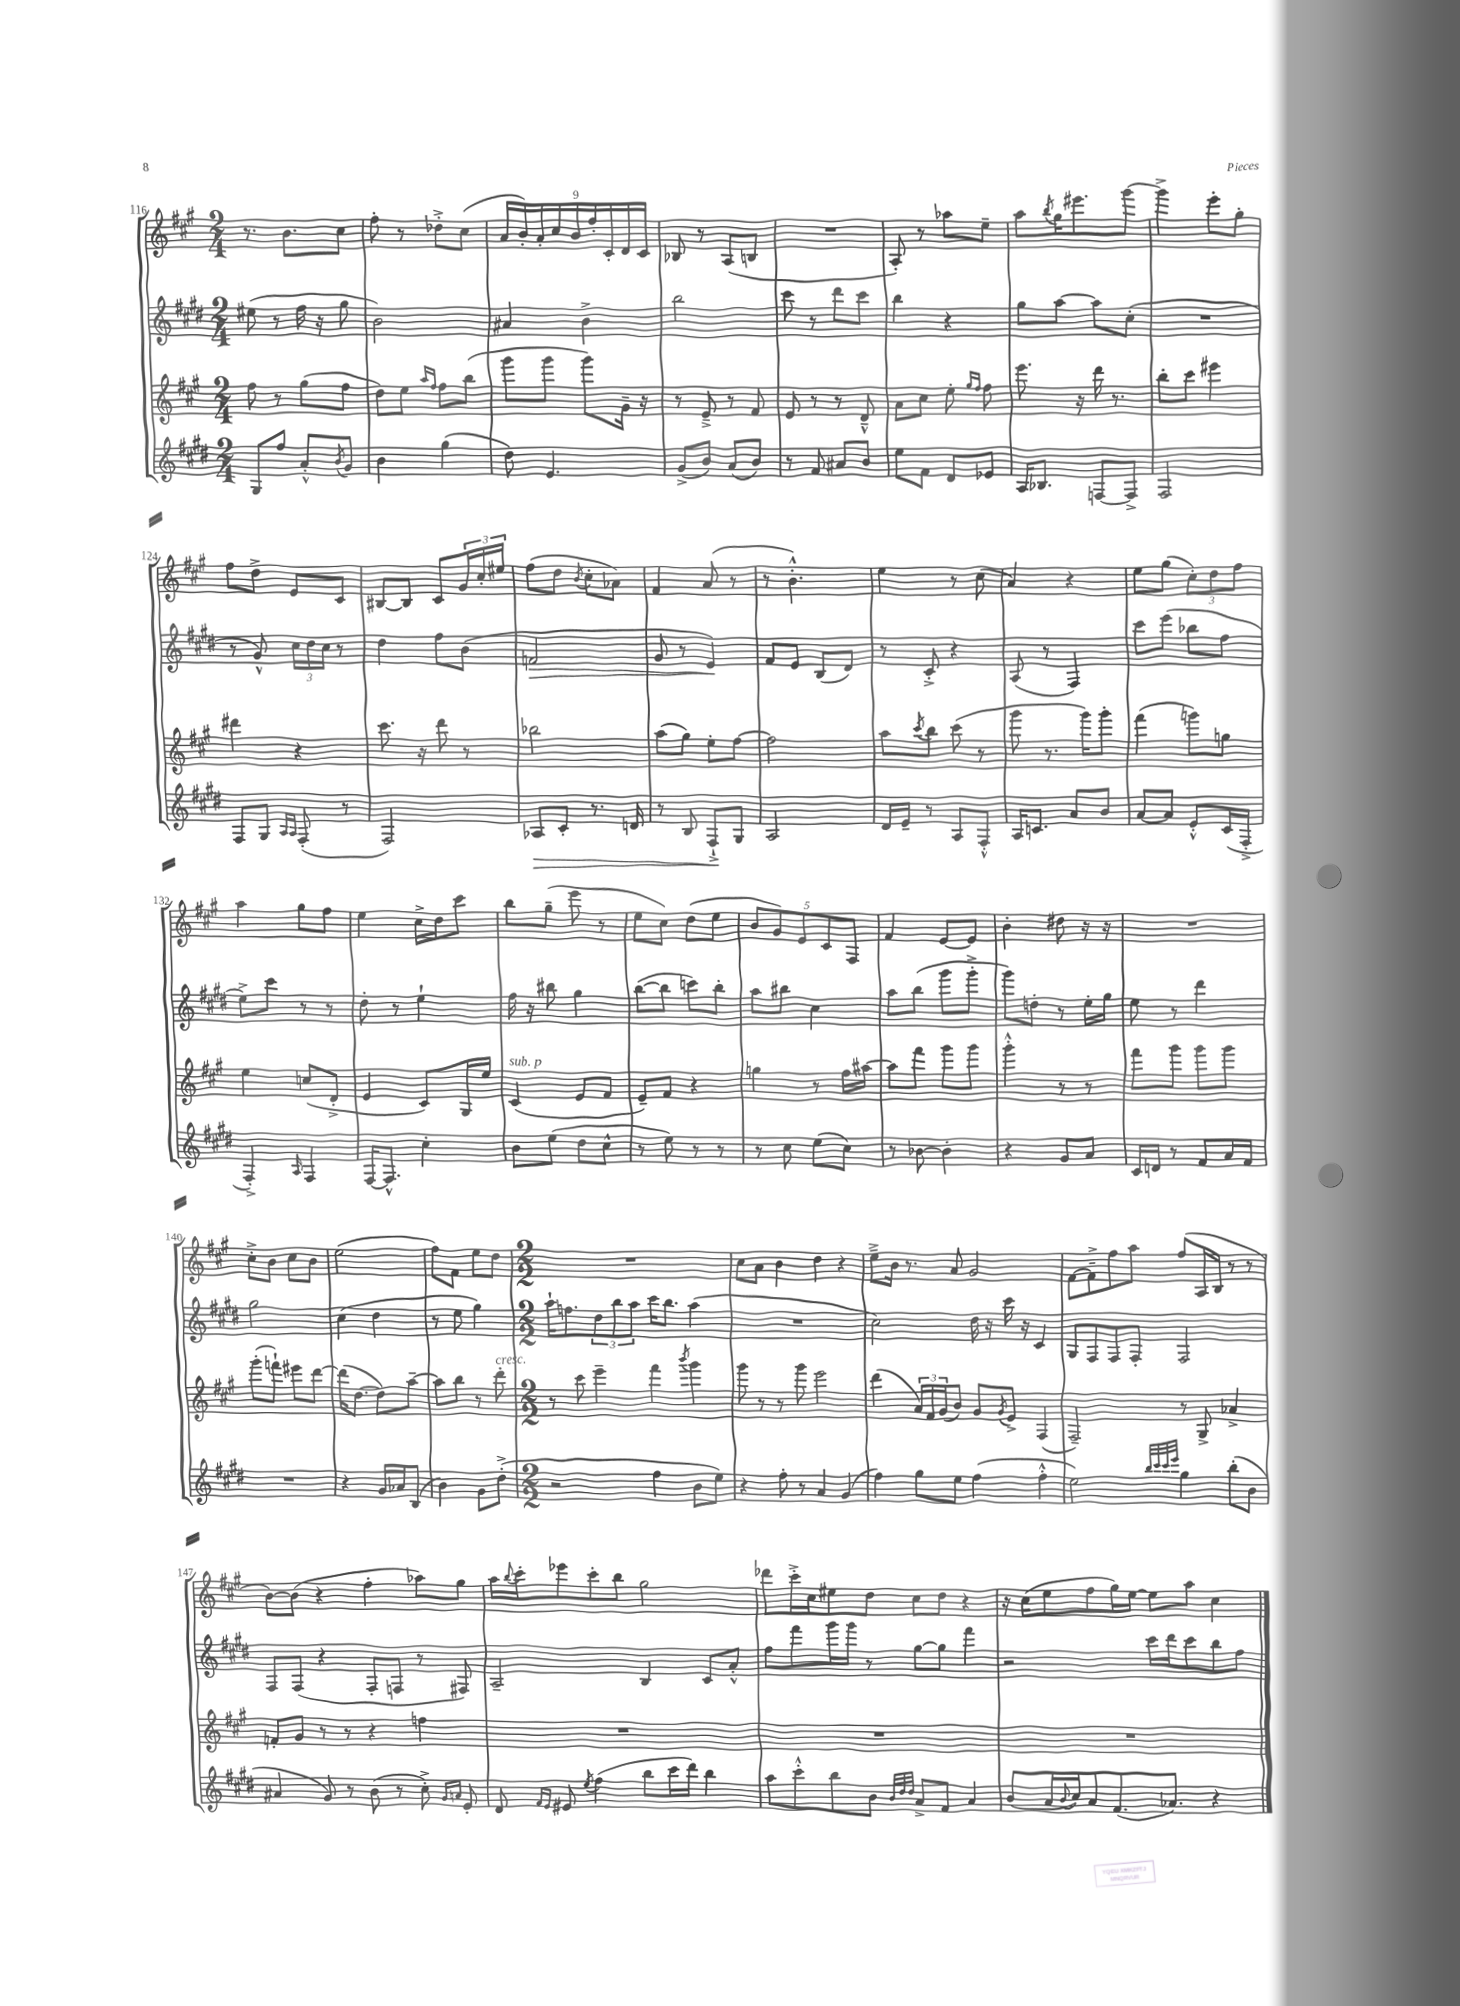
<<
\new StaffGroup <<
\new Staff = "s0" {
    \clef treble \key a \major \numericTimeSignature \time 2/4
    r8. b'8. cis''8 |
    fis''8-. r8 des''8-.-> cis''8( |
    \tuplet 9/8 { a'16 b'16-.) a'16-. cis''16 b'16 fis''16-. cis'16-. d'16 cis'16 } |
    bes8 r8 a8( b8 |
    R2 |
    a8-.) r8 aes''8 e''8-- |
    a''8 \acciaccatura { b''8 } gis''16 eis'''8. gis'''8~ |
    gis'''4-> e'''8-. gis''8-. |
    fis''8 d''8-> e'8 cis'8 |
    bis8~ bis8 cis'8 \tuplet 3/2 { gis'16 cis''16-. eis''16 } |
    fis''8( d''8 \acciaccatura { b'8 } cis''8-. aes'8) |
    fis'4 a'8( r8 |
    r8 b'4.-.-^) |
    e''4 r8 cis''8( |
    a'4) r4 |
    e''8 gis''8( \tuplet 3/2 { cis''8-.) d''8 fis''8 } |
    a''4 gis''8 fis''8 |
    e''4 cis''16-> d''16 cis'''8 |
    b''8 gis''8--( e'''8 r8 |
    e''8 cis''8) d''8( e''8 |
    \tuplet 5/4 { b'8 gis'8) e'8 cis'8 fis8 } |
    fis'4 e'8~ e'8 |
    b'4-. dis''8 r16 r16 |
    R2 |
    cis''8-.-> b'8 cis''8 b'8 |
    e''2( |
    fis''8) fis'8 e''8 d''8 |
    \numericTimeSignature \time 2/2 R1 |
    cis''8 a'8 b'4 d''4 r4 |
    e''8---> b'16 r8. a'8 gis'2 |
    fis'8~ fis'8---> fis''8 a''8 fis''8( a16 b16 r8 r8 |
    b'8~) b'8( r4 fis''4-. aes''8) gis''8 |
    a''16 \appoggiatura { b''8 } cis'''16-. ees'''8 cis'''8-. b''8 gis''2 |
    des'''8 cis'''16-.-> cis''16 eis''8 d''8 cis''8 d''8 r4 |
    r16 cis''16( e''8 fis''8 gis''16) e''16~ e''8 a''8 cis''4 \bar "|." |
}
\new Staff = "s1" {
    \clef treble \key e \major \numericTimeSignature \time 2/4
    eis''8( r8 fis''16 r16 gis''8 |
    b'2) |
    ais'4 b'4-> |
    b''2 |
    cis'''8 r8 dis'''8 cis'''8 |
    b''4 r4 |
    gis''8 a''8~ a''8 cis''8-.( |
    R2 |
    r8 gis'8-^) \tuplet 3/2 { cis''16 dis''16 cis''16 } r8 |
    dis''4 fis''8 b'8( |
    f'2\> |
    gis'8 r8 e'4\!) |
    fis'8 e'8 b8( dis'8) |
    r8 cis'8-.-> r4 |
    a8( r8 fis4) |
    cis'''8 e'''8( bes''8 fis''8 |
    e''8->) cis'''8 r8 r8 |
    dis''8-. r8 e''4-! |
    fis''16 r16 bis''8 gis''4 |
    b''8~( b''8 c'''8) b''8-. |
    a''8 bis''8 cis''4 |
    a''8 b''8( gis'''8 gis'''8-.-> |
    gis'''8) d''8-. r8 e''16-. gis''16 |
    e''8 r8 dis'''4 |
    gis''2 |
    cis''4( dis''4 |
    r8 e''8 gis''4) |
    \numericTimeSignature \time 2/2 a''16-! f''8. \tuplet 3/2 { dis''8 b''8 a''8 } cis'''16 b''8. a''4( |
    R1 |
    cis''2) dis''16 r16 cis'''16 r16 cis'4 |
    gis8 fis8 fis8 fis8-. fis2 |
    fis8 fis8( r4 fis8-. f8 r8 fis8) |
    a2-- b4 cis'8 a'8-.-^ |
    fis''8 fis'''8 gis'''16 gis'''16 r8 gis''8~ gis''8 fis'''4 |
    r2 cis'''16 dis'''16 cis'''8 b''8 fis''8 \bar "|." |
}
\new Staff = "s2" {
    \clef treble \key a \major \numericTimeSignature \time 2/4
    fis''8 r8 gis''8( fis''8 |
    d''8) e''8 \grace { a''16 fis''16 } fis''8 b''8( |
    gis'''8 gis'''8 gis'''8) gis'16-- r16 |
    r8 e'8---> r8 fis'8 |
    e'8 r8 r8 d'8---^ |
    a'8 cis''8 e''8-. \grace { gis''16 fis''16 } fis''8 |
    e'''8. r16 d'''16 r8. |
    b''8-. cis'''8 eis'''4 |
    dis'''4 r4 |
    cis'''8. r16 d'''8 r8 |
    bes''2 |
    a''8( gis''8) e''8-. fis''8~ |
    fis''2 |
    a''8 \acciaccatura { cis'''8 } b''8 cis'''8( r8 |
    gis'''8 r8. gis'''16) gis'''8-. |
    fis'''4( g'''8) g''8 |
    e''4 c''8( d'8-.-> |
    e'4 cis'8) gis16 e''16 |
    cis'4^\markup { \italic "sub. p" }( e'8 fis'8 |
    e'8--) fis'8 r4 |
    g''4 r8 fis''16 ais''16~ |
    ais''8 fis'''8 gis'''8 gis'''8 |
    gis'''4-.-^ r8 r8 |
    fis'''8 gis'''8 gis'''8 gis'''8 |
    gis'''8-.( f'''8-!) eis'''8 d'''8~ |
    d'''16( d''8.~ d''8) a''8~-- |
    a''8 b''8 r8 d'''8-.^\markup { \italic "cresc." } |
    \numericTimeSignature \time 2/2 r8 cis'''8 e'''4-- fis'''4 \acciaccatura { b'''8 } gis'''4 |
    gis'''8 r8 r8 gis'''8 e'''2 |
    d'''4( \tuplet 3/2 { a'16) fis'16 gis'16( } b'8) gis'8 \acciaccatura { gis'8 } e'8-> fis4( |
    fis2--) r8 gis8-> aes'4-> |
    f'8-. gis'8 r8 r8 r4 f''4 |
    R1 |
    R1 |
    R1 \bar "|." |
}
\new Staff = "s3" {
    \clef treble \key e \major \numericTimeSignature \time 2/4
    gis8 fis''8 a'8-.-^ \acciaccatura { b'8 } gis'8 |
    b'4 gis''4( |
    dis''8) e'4. |
    gis'8->( b'8) a'8( b'8) |
    r8 fis'8 ais'8 b'8 |
    e''8 fis'8 dis'8 ees'8 |
    a16 bes8. f8~ f8-> |
    fis2 |
    fis8 gis8 \grace { a16 a16 } fis8-.( r8 |
    fis2) |
    aes8\> cis'8-. r8. d'16 |
    r8 b8 fis8-!->\! gis8 |
    a2 |
    dis'16 e'16-- r8 a8 fis8-.-^ |
    a16 c'8. a'8 b'8 |
    a'8~ a'8 e'8-.-^ cis'16( fis16-.-> |
    fis4-.->) \grace { a16 } fis4 |
    fis16~ fis8.-^ cis''4-. |
    b'8 e''8( dis''8 cis''8-^ |
    r8 e''8) r8 r8 |
    r8 cis''8 e''8( cis''8) |
    r8 bes'8~ bes'4-. |
    r4 gis'8 a'8 |
    cis'16 d'16 r8 fis'8 a'16 fis'16 |
    R2 |
    r4 gis'16 aes'16 b8( |
    b'4) gis'8 dis''8-.->( |
    \numericTimeSignature \time 2/2 r2 fis''4 b'8 e''8) |
    r4 fis''8-. r8 a'4 gis'4( |
    fis''4) gis''8 e''8 fis''4( fis''4-.-^ |
    e''2) \grace { b''32 cis'''32 cis'''32 e'''32 } gis''4 b''8-.( b'8 |
    ais'4 gis'8) r8 b'8( r8 cis''8-.->) \grace { gis'16 a'16 } e'8-. |
    dis'8 \grace { fis'16 e'16 } eis'8 \acciaccatura { e''8 } fis''4( b''8 cis'''16 dis'''16) b''4 |
    a''8 cis'''8-.-^ b''8 b'8 \grace { b'32 dis''32 dis''32 } a'8-> fis'8 a'4 |
    b'8( a'16 \appoggiatura { b'8 } cis''16) a'8 fis'8.( aes'8.) r4 \bar "|." |
}
>>
>>
\layout { \context { \Score currentBarNumber = #116 } }
